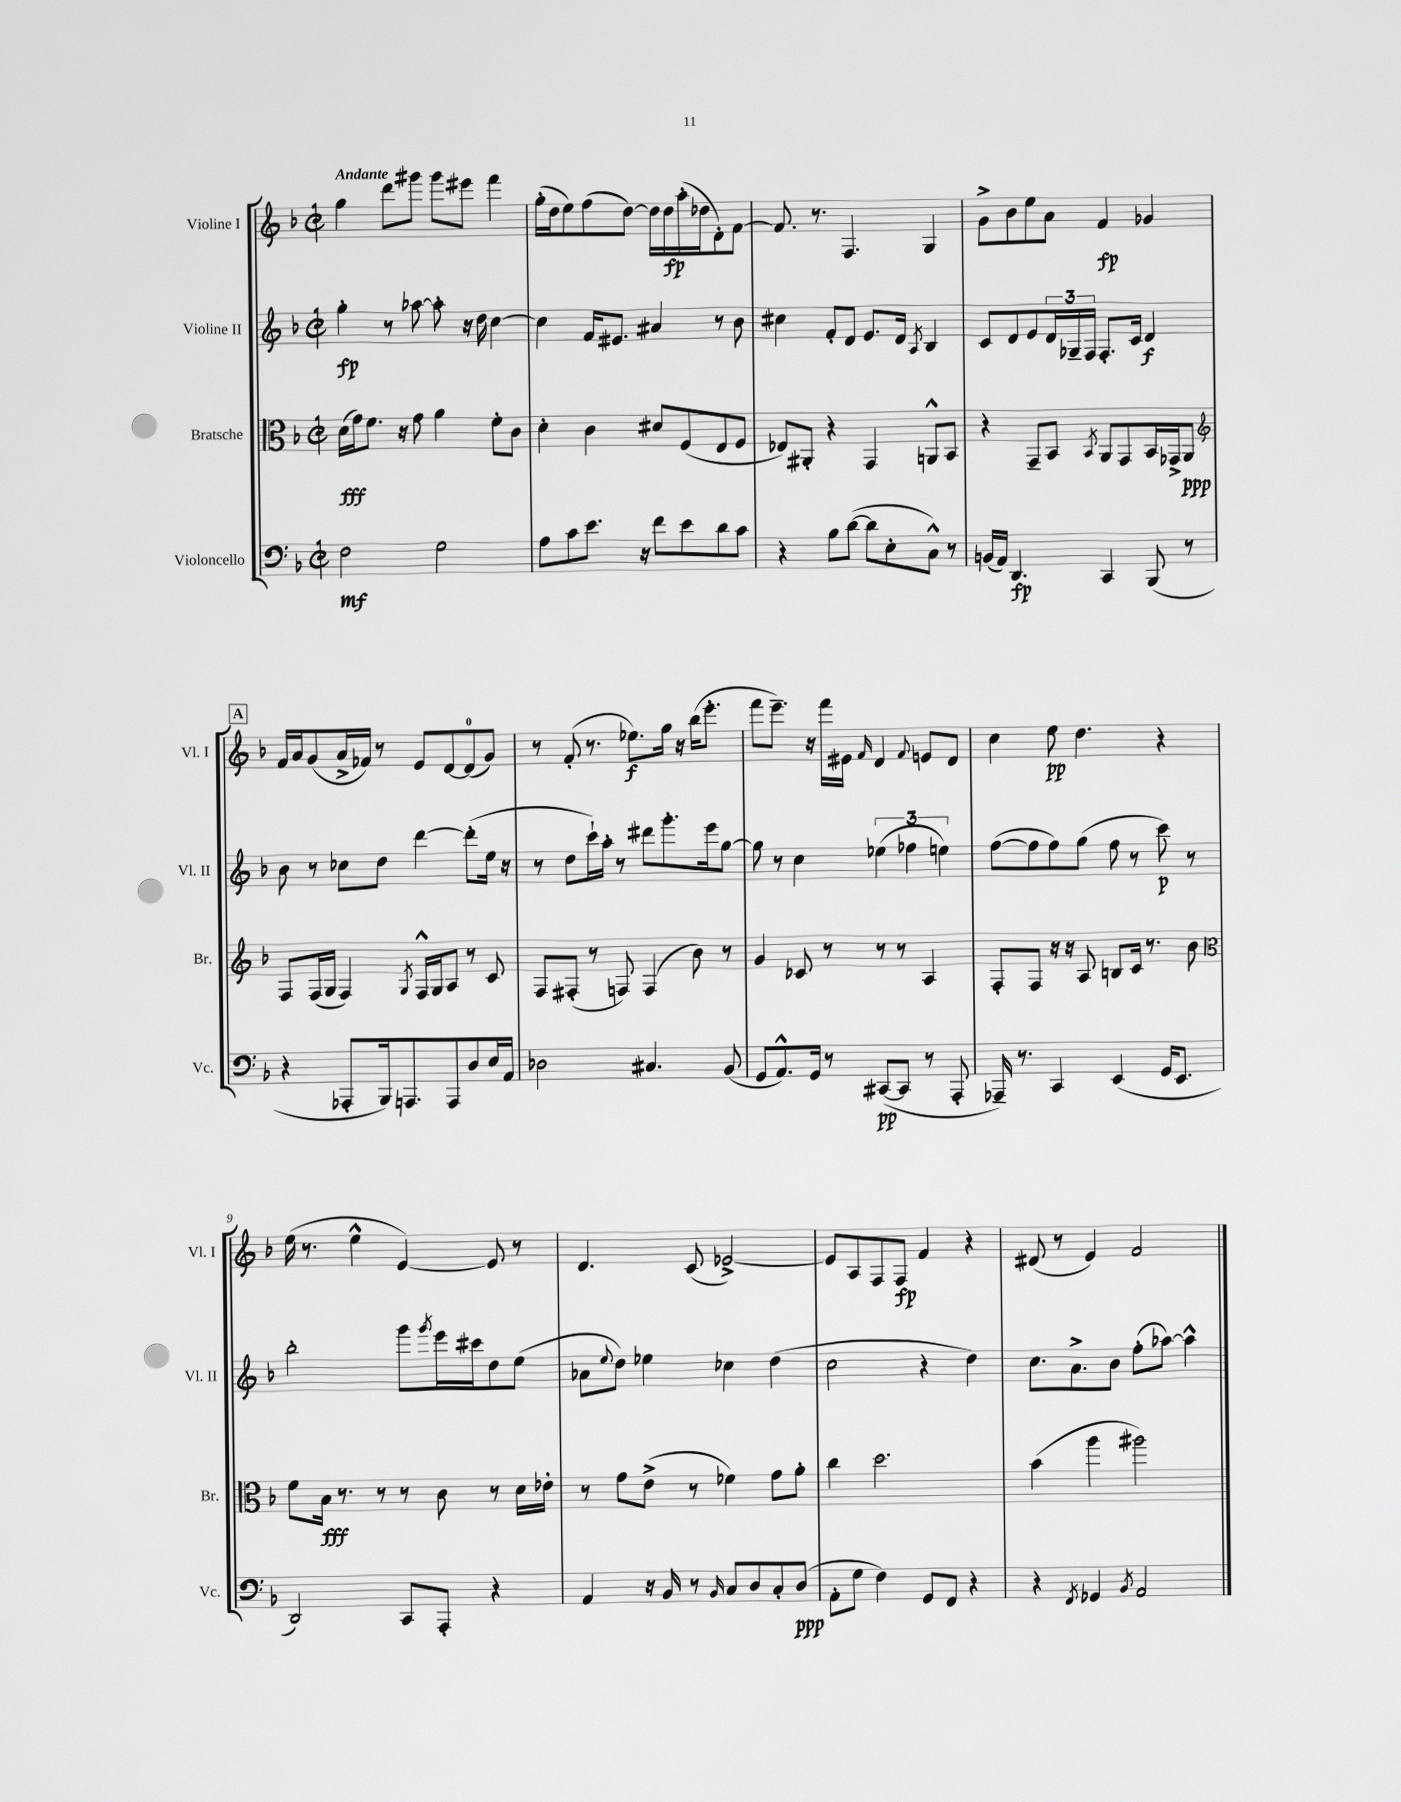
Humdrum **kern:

**kern	**kern	**kern	**kern
*staff4	*staff3	*staff2	*staff1
*clefF4	*clefC3	*clefG2	*clefG2
*k[b-]	*k[b-]	*k[b-]	*k[b-]
*M2/2	*M2/2	*M2/2	*M2/2
*met(c|)	*met(c|)	*met(c|)	*met(c|)
2F\	(16d\LL	4gg'\	4gg\
.	16g\J)	.	.
.	8.f\J	.	.
.	.	8r	8ddd\L
.	16r	.	.
.	8g\	[8aa-\	8ggg#\J
2G\	4a\	8aa-'\]	8ggg#\L
.	.	16r	8eee#\J
.	.	16dd\	.
.	8f'\L	[4cc\	4fff\
.	8c\J	.	.
=	=	=	=
8A\L	4d'\	4cc\]	(16gg'\LL
.	.	.	16dd\J
8c\	.	.	8ee\)
8.e\J	4c\	16f/LK	(8ff\
.	.	8.e#/J	.
.	.	.	[8dd\J)
16r	.	.	.
8f\L	8d#/L	4a#/	16dd\]LL
.	.	.	16dd\
8e\	(8F/	.	(16aa'\
.	.	.	16dd-\J
8d\	8E/	8r	8d'\)
8c\J	8F/J	8b-\	[8f\J
=	=	=	=
4r	8E-/L)	4cc#\	8.f/]
.	8AA#'/J	.	.
.	.	.	8.r
8B-\L	4r	8f'/L	.
([8d\J	.	8d/J	4.F/
8d\]L	4GG/	8.e/L	.
8E'\	.	.	.
.	.	16d/Jk	.
.	.	8qA/	.
8C^^\J)	8AA^^/L	4B-/	4G/
8r	8BB-/J	.	.
=	=	=	=
(16BB/LL	4r	8c/L	8g^\L
16AA/JJ)	.	.	.
4.DD/	.	8d/	8b-\
.	8GG~/L	8e/	8ee\
.	8BB-/J	24d/L	8a\J
.	.	24G-~/	.
.	.	24F/JJ	.
.	8qBB-/	.	.
4CC/	8AA/L	8.F'/L	4f/
.	8GG/	.	.
.	.	16c/Jk	.
(8BBB-/	16BB-/L	4d/	4g-/
.	16GG-^/J	.	.
8r	8AA/J	.	.
=	=	=	=
*	*clefG2	*	*
4r	8F/L	8b-\	16f/LL
.	.	.	16a/J
.	(16F/L	8r	(8g/
.	16G/JJ	.	.
8AAA-'/L	4F/)	8cc-\L	16a^/L
.	.	.	16f-/JJ)
16BBB-/k)	.	8dd\J	8r
8.AAA/	.	.	.
.	8qG/	.	.
.	16F^^/LL	[4ddd\	8e/L
.	16G/J	.	.
8AAA/	8A/J	.	[8d/
8D/	8r	(8ddd'\]L	(8d/]
16E/L	8c/	16ee\Jk	8g/J)
16AA/JJ	.	16r	.
=	=	=	=
2D-\	8F/L	8r	8r
.	(8F#'/J	8dd\L	(8f'/
.	8r	16ccc`\L)	8.r
.	.	16aa'\JJ	.
.	8F/)	8r	.
.	.	.	8.ee-\L)
4.C#/	(4F/	8ddd#\L	.
.	.	8.ggg'\	16gg\Jk
.	.	.	16r
.	8b-\)	.	(16bb-\LK
.	.	16eee\k	8.eee'\J
(8BB-/	8r	[8gg\J	.
=	=	=	=
8GG/L	4g/	8gg\]	8fff\L
8.AA^^/)	.	8r	8.eee~\J)
.	8c-/	4cc\	.
16GG/Jk	.	.	16r
8r	8r	.	16fff\LL
.	.	.	16e#\JJ
.	.	.	16qqf/
([8CC#/L	8r	(6ee-\	4d/
8CC#/]J	8r	.	.
.	.	6ff-\	.
.	.	.	8qqf/
8r	4A/	.	8e/L
.	.	6ee\)	.
8AAA'/	.	.	8d/J
=	=	=	=
16AAA-~/)	8F'/L	([8ff\L	4cc\
8.r	.	.	.
.	8F/J	8ff\]	.
4CC/	16r	8ff\)	8ee\
.	16r	.	.
.	8A/	(8gg\J	4.dd\
(4EE/	8B/L	8ff\	.
.	16c/Jk	8r	.
.	8.r	.	.
16GG/LK	.	8ccc\)	4r
8.EE/J	.	.	.
.	8b-\	8r	.
=	=	=	=
*	*clefC3	*	*
2DD/)	8f\L	2bb-'\	(16ee\
.	.	.	8.r
.	16B-\Jk	.	.
.	8.r	.	.
.	.	.	4ee^^\
.	8r	.	.
8CC/L	8r	8ggg\L	[4e/)
.	.	8qggg/	.
8AAA'/J	8c\	16eee\L	.
.	.	16ccc#\J	.
4r	8r	8dd\	8e/]
.	16d\LL	(8ee\J	8r
.	16e-'\JJ	.	.
=	=	=	=
4AA/	8r	8a-\L	4.d/
.	.	8qqee/	.
.	8g\L	8dd\J)	.
16r	(8e^\J	4ee-\	.
16BB-/	.	.	.
8r	8r	.	(8c/
16qqBB-/	.	.	.
8C/L	4f-\)	4cc-\	[2e-^/)
8D/	.	.	.
8C'/	8g\L	(4dd\	.
(8D/J	8a'\J	.	.
=	=	=	=
8AA'\L	4cc\	2cc\	8e-/]L
8G\J	.	.	8A/
4F\)	2.dd\	.	8F/
.	.	.	8F/J
8GG/L	.	4r	4f/
8FF/J	.	.	.
4r	.	4dd\)	4r
=	=	=	=
4r	(4b-\	8.cc\L	(8d#/
.	.	.	8r
.	.	8.a^\	.
8qFF/	.	.	.
4GG-/	4aa\	.	4e/)
.	.	8b-\J	.
8qBB-/	.	.	.
2AA/	2aa#\)	(8ff'\L	2f/
.	.	[8aa-\J)	.
.	.	4aa-^^\]	.
==	==	==	==
*-	*-	*-	*-
